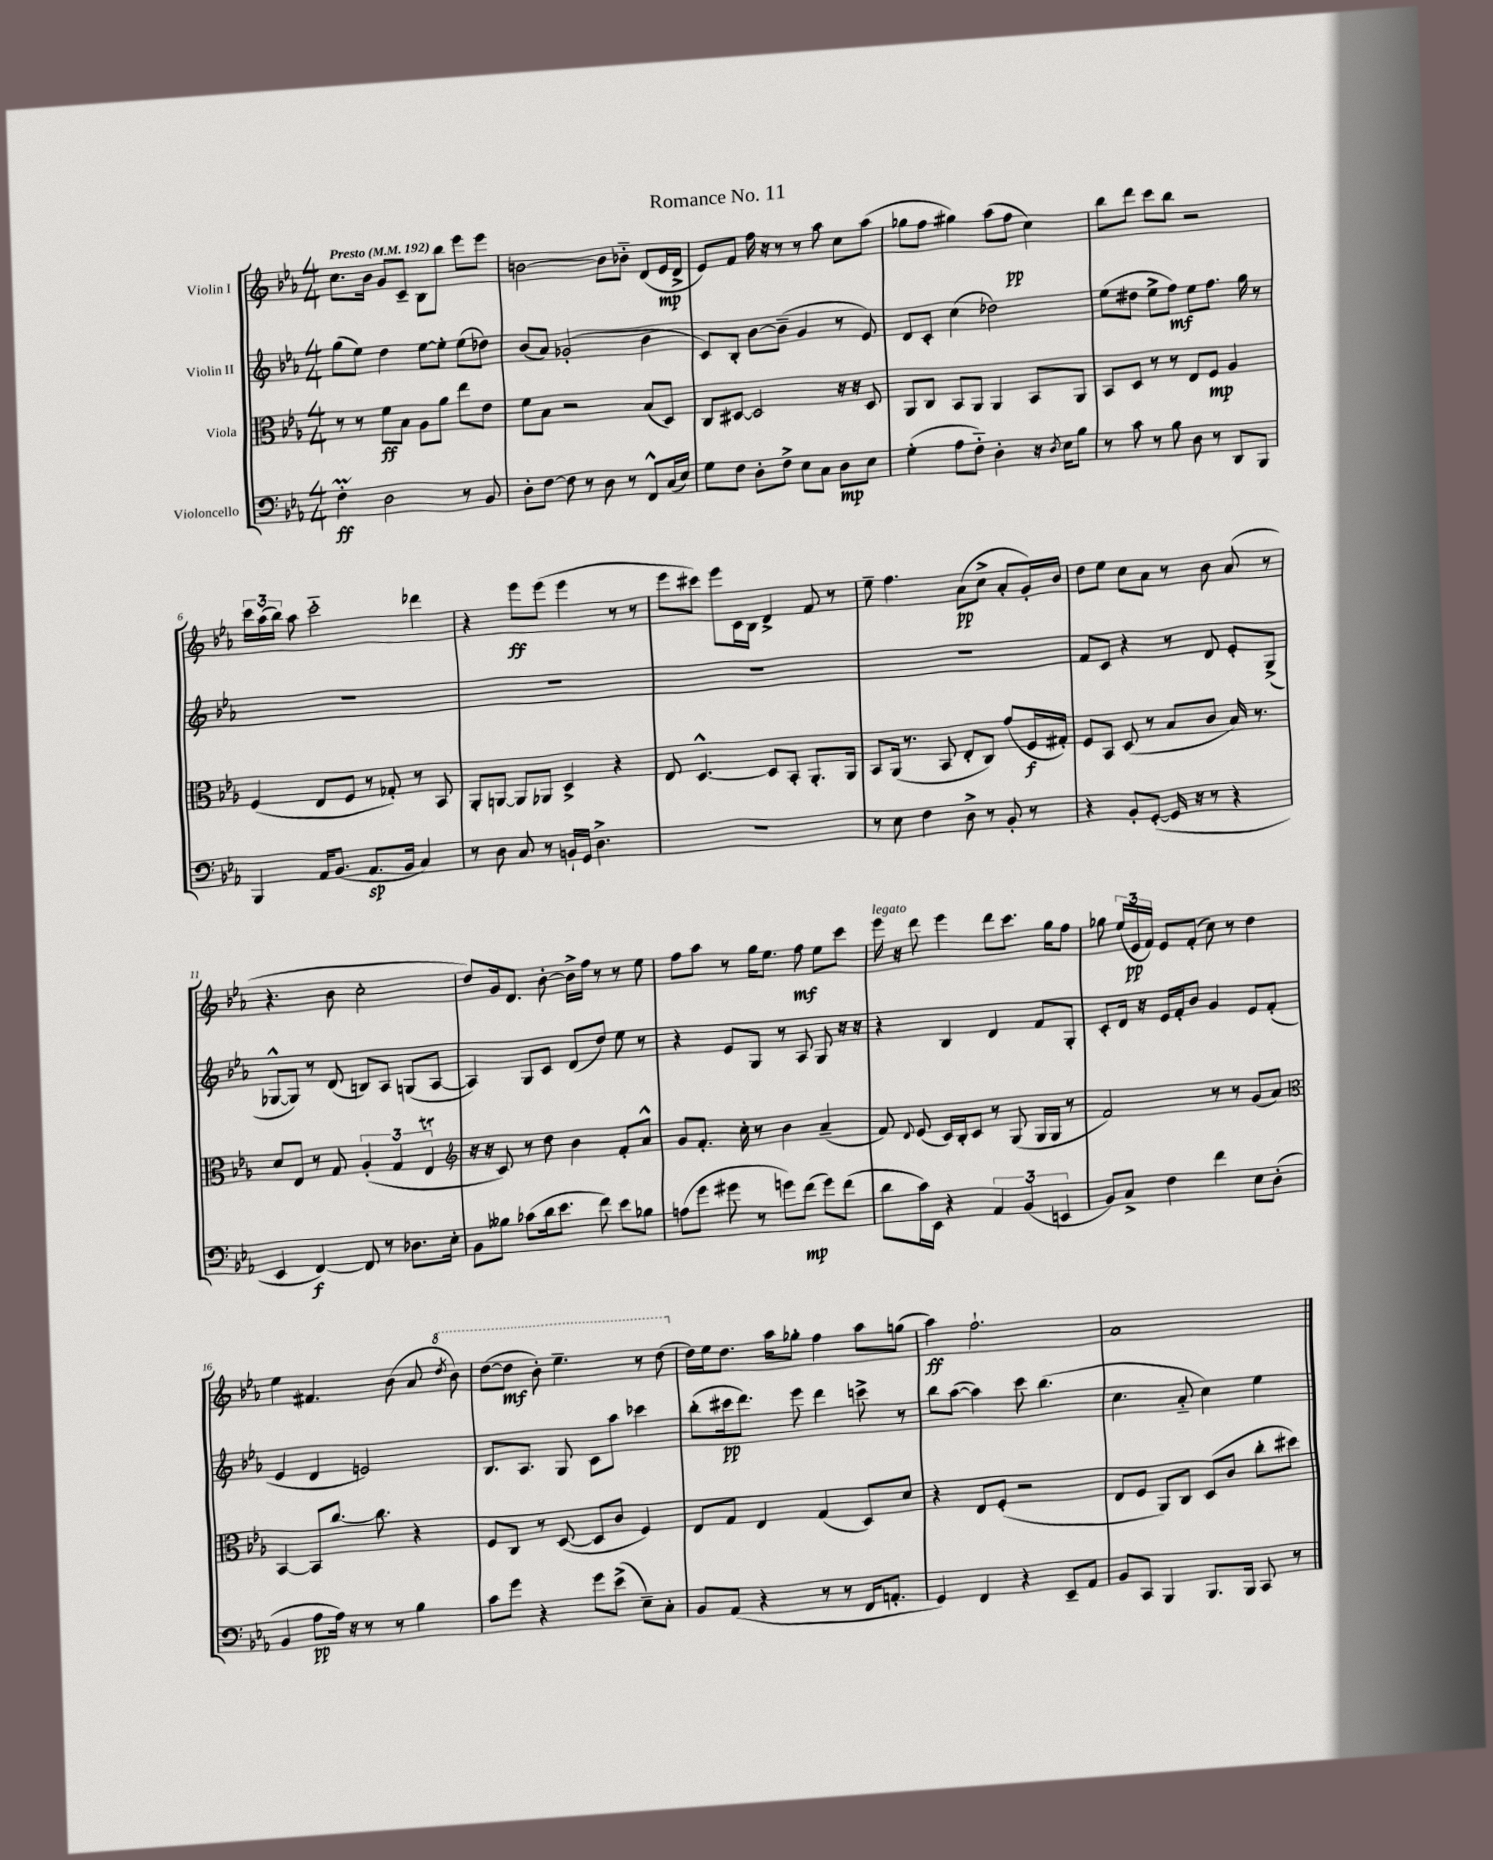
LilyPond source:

\header { title = "Romance No. 11" }
<<
\new StaffGroup <<
\new Staff = "s0" \with { instrumentName = "Violin I" } {
    \clef treble \key ees \major \numericTimeSignature \time 4/4 \tempo "Presto" 4 = 192
    \autoBeamOff c''8.[ bes'16] g'8[ c'8]-- bes8[ bes''8] ees'''8[ ees'''8] |
    b'2~ b'8[ bes'8]-_ d'8[( ees'16\mp d'16]-> |
    ees'8[) f'8] f''16 r16 r8 r8 aes''8 c''8[ aes''8]( |
    ges''8[ f''8] gis''4) aes''8[( f''8]\pp c''4) |
    bes''8[ d'''8] c'''8[ bes''8] r2 |
    \tuplet 3/2 { c'''16[ aes''16( bes''16]) } aes''8 c'''2-_ des'''4 |
    r4 ees'''8[\ff ees'''8]( ees'''4 r8 r8 |
    ees'''8[ cis'''8]) ees'''8[ c'16 bes16] d'4-> f'8 r8 |
    ees''8-- f''4. aes'8[\pp( c''8]-> aes'8[-. g'16-.) bes'16] |
    d''8[ ees''8] c''8[ aes'8] r8 bes'8 aes'8( r8 |
    r4. bes'8 c''2-. |
    d''8[) g'16 d'8.] bes'8~-. bes'16[-> f''16] r8 r8 ees''8 |
    f''8[ aes''8] r8 g''16[ ees''8.] f''8\mf ees''8[ c'''8] |
    ees'''16^\markup { \italic "legato" } r16 d'''8 ees'''4 d'''8[ c'''8.] g''16[ f''8] |
    ges''8 \tuplet 3/2 { ees''16[( ees'16\pp f'16]) } ees'8[ f'8]-.( c''8) r8 d''4 |
    ees''4 fis'4. bes'8( aes'8 \ottava #1 \acciaccatura { d'''8 } bes''8) |
    d'''8[~( d'''8]\mf bes''8-.) ees'''4.-- r8 d'''8( \ottava #0 |
    d''16[) ees''16 d''8.] aes''16[ ges''8]-. f''4 aes''8[ g''8]( |
    aes''4\ff) f''2.-! |
    aes'1 \bar "|." |
}
\new Staff = "s1" \with { instrumentName = "Violin II" } {
    \clef treble \key ees \major \numericTimeSignature \time 4/4
    \autoBeamOff g''8[( ees''8]) d''4 ees''8[~ ees''8]-. ees''8[( des''8]) |
    bes'8[( aes'8]) ges'2-.( bes'4 |
    c'8[) bes8]-. bes'8[~ bes'8]--( g'4 r8 ees'8) |
    d'8[ c'8]-. c''4( des''2) |
    ees''8[( dis''8] ees''8[-> f''8]\mf) ees''8[ f''8.] g''16 r8 |
    R1 |
    R1 |
    R1 |
    R1 |
    f'8[ c'8] r4 r8 d'8 ees'8[-. g8]->( |
    ges8[~-^ ges8]) r8 d'8( b8[) aes8] g8[( aes8]~ |
    aes4) g8[ c'8] d'8[( d''8]) ees''8 r8 |
    r4 ees'8[ g8] r8 aes8 g8 r16 r16 |
    r4 bes4 d'4 f'8[ g8]-. |
    c'8[-. d'16] r16 ees'16[ f'16-. bes'8] g'4 ees'8[ f'8]-.( |
    ees'4 d'4 e'2) |
    bes8.[ aes8.] g8 c'8[ aes''8] ces'''4 |
    bes''8[-.( cis'''16\pp d'''8.]) ees'''8 d'''4 c'''8-> r8 |
    bes''8[ aes''8]~( aes''4) c'''8 bes''4.( |
    c''4. aes'8-_ c''4) ees''4 \bar "|." |
}
\new Staff = "s2" \with { instrumentName = "Viola" } {
    \clef alto \key ees \major \numericTimeSignature \time 4/4
    \autoBeamOff r8 r8 f'8[\ff bes8] aes8[ aes'8] ees''8[ ees'8] |
    f'8[ bes8] r2 bes8[( d8]) |
    c8[ dis8]~ dis2 r16 r16 dis8 |
    aes,8[ c8] bes,8[ aes,8] aes,4 bes,8[ aes,8] |
    bes,8[ d8] r8 r8 ees8[ f8]\mp aes4 |
    f4( ees8[ f8] r8 ges8-.) r8 bes,8 |
    aes,8[-. a,8]~ a,8[ aes,8] d4-> r4 |
    ees8 d4.~-^ d8[ bes,8]-. aes,8.[-. aes,16] |
    bes,8[ aes,16]( r8. bes,8 ees8[-. c8]) g'8[( f16\f gis16]-.) |
    f8[ bes,8] d8( r8 bes8[ c'8] bes16) r8. |
    d'8[ ees8] r8 g8 \tuplet 3/2 { aes4-.( g4 ees4\trill } |
    \clef treble r16 r16 c'8) r8 d''8 bes'4 f'8[-. aes'8]-^ |
    g'8[ f'8.]-. c''16-. r8 bes'4 aes'4--( |
    f'8) \appoggiatura { d'8 } ees'8( c'16[) bes16-. c'8] r8 g8( g16[ g16] r8 |
    f'2) r8 r8 g'8[( aes'8]) |
    \clef alto bes,4~ bes,8[ c''8.]~ c''8. r4 |
    f8[ c8] r8 d8~( d8[ c'8] f4) |
    ees8[ g8] ees4 g4( d8[) d'8] |
    r4 ees8[ f8]-.( r2 |
    ees8[ f8] aes,8[) c8] d8[( c'8] c''8[-. dis''8]) \bar "|." |
}
\new Staff = "s3" \with { instrumentName = "Violoncello" } {
    \clef bass \key ees \major \numericTimeSignature \time 4/4
    \autoBeamOff f4-.\prall\ff d2 r8 bes,8 |
    d8[-. f8]~ f8 r8 d8 r8 f,8[-^ c16( ees16]) |
    g8[ f8] d8[-. f8]-> ees8[ c8] d8[\mp ees8] |
    g4-.( aes8[ f8]-_) d4-. r16 \acciaccatura { d8 } ees16[ bes8] |
    r8 c'8 r8 bes8 d8 r8 d,8[ bes,,8] |
    bes,,4 aes,16[ bes,8.]( aes,8.[\sp bes,16] c4) |
    r8 d8 c8 r8 b,16[-! g,16] d4.-> |
    R1 |
    r8 ees8 f4 d8-> r8 bes,8-. r8 |
    r4 bes,8[-. g,8]~-.( g,16 r16 r8 r4 |
    ees,4 f,4~\f) f,8 r8 des8.[ ees16]-. |
    bes,8[ beses8] ces'8[( d'16 ees'8.] f'8) ees'8[ bes8] |
    a8[( g'8] gis'8 r8 g'8[) f'8]\mp( g'8[) f'8]( |
    d'8[ c'16) ees,16] r4 \tuplet 3/2 { aes,4 bes,4( e,4 } |
    bes,8[) c8]-> f4 f'4 ees8[ d8]-.( |
    bes,4 aes8[\pp aes16]) r16 r8 r8 bes4 |
    c'8[ g'8] r4 g'8[ ees'8]->( ees8[--) c8]-. |
    bes,8[ aes,8]( r4 r8 r8 f,16[ a,8.]-. |
    g,4) f,4 r4 ees,8[-- aes,8] |
    bes,8[ c,8] bes,,4 bes,,8.[ bes,,16] c,8 r8 \bar "|." |
}
>>
>>
